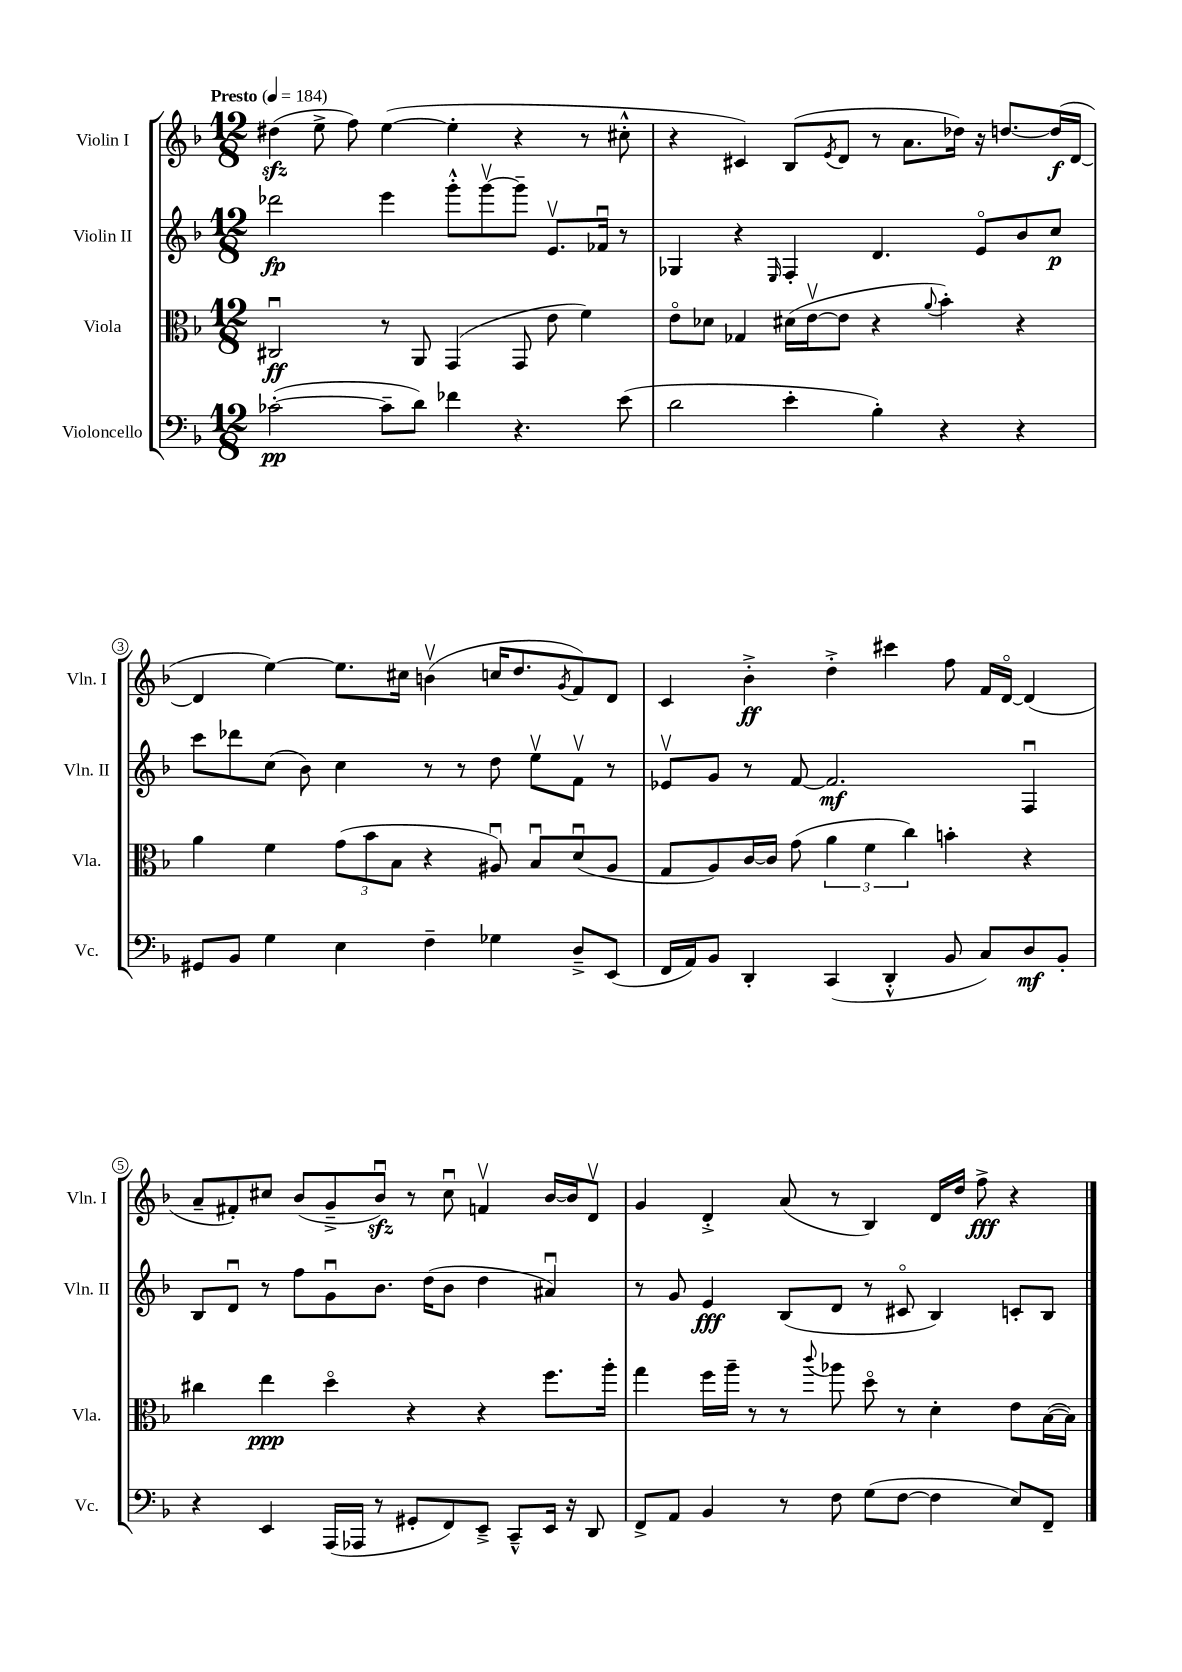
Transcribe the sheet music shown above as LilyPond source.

<<
\new StaffGroup <<
\new Staff = "s0" \with { instrumentName = "Violin I" shortInstrumentName = "Vln. I" } {
    \clef treble \key f \major \numericTimeSignature \time 12/8 \tempo "Presto" 4 = 184
    dis''4\sfz( e''8-> f''8) e''4~( e''4-. r4 r8 cis''8-.-^ |
    r4 cis'4) bes8( \acciaccatura { e'8 } d'8 r8 a'8. des''16) r16 d''8.~ d''16\f( d'16~ |
    d'4 e''4~) e''8. cis''16 b'4\upbow( c''16 d''8. \acciaccatura { g'8 } f'8) d'8 |
    c'4 bes'4-.->\ff d''4-.-> cis'''4 f''8 f'16 d'16~\flageolet d'4( |
    a'8-- fis'8-.) cis''8 bes'8( g'8---> bes'8\downbow\sfz) r8 cis''8\downbow f'4\upbow bes'16~ bes'16 d'8\upbow |
    g'4 d'4-.-> a'8( r8 bes4) d'16 d''16 f''8->\fff r4 \bar "|." |
}
\new Staff = "s1" \with { instrumentName = "Violin II" shortInstrumentName = "Vln. II" } {
    \clef treble \key f \major \numericTimeSignature \time 12/8
    des'''2\fp e'''4 g'''8-.-^ g'''8~\upbow g'''8-- e'8.\upbow fes'16\downbow r8 |
    ges4 r4 \grace { e16 } f4-. d'4. e'8\flageolet bes'8 c''8\p |
    c'''8 des'''8 c''8( bes'8) c''4 r8 r8 d''8 e''8\upbow f'8\upbow r8 |
    ees'8\upbow g'8 r8 f'8~ f'2.\mf f4\downbow |
    bes8 d'8\downbow r8 f''8 g'8\downbow bes'8. d''16( bes'8 d''4 ais'4\downbow) |
    r8 g'8 e'4\fff bes8( d'8 r8 cis'8\flageolet bes4) c'8-. bes8 \bar "|." |
}
\new Staff = "s2" \with { instrumentName = "Viola" shortInstrumentName = "Vla." } {
    \clef alto \key f \major \numericTimeSignature \time 12/8
    cis2\downbow\ff r8 a,8 g,4( g,8 e'8 f'4) |
    e'8\flageolet des'8 ges4 dis'16( e'16~\upbow e'8 r4 \appoggiatura { a'8 } bes'4-.) r4 |
    a'4 f'4 \tuplet 3/2 { g'8( bes'8 bes8 } r4 ais8\downbow) bes8\downbow d'8\downbow( ais8 |
    g8 a8) c'16~ c'16 g'8( \tuplet 3/2 { a'4 f'4 c''4) } b'4-. r4 |
    cis''4 e''4\ppp d''4\flageolet r4 r4 f''8. a''16-. |
    g''4 f''16 a''16-- r8 r8 \appoggiatura { c'''8 } aes''8 d''8\flageolet r8 d'4-. e'8 bes16~( bes16) \bar "|." |
}
\new Staff = "s3" \with { instrumentName = "Violoncello" shortInstrumentName = "Vc." } {
    \clef bass \key f \major \numericTimeSignature \time 12/8
    ces'2~-.\pp( ces'8-- d'8) fes'4 r4. e'8( |
    d'2 e'4-. bes4-.) r4 r4 |
    gis,8 bes,8 g4 e4 f4-- ges4 d8---> e,8( |
    f,16 a,16) bes,8 d,4-. c,4( d,4-.-^ bes,8 c8) d8\mf bes,8-. |
    r4 e,4 a,,16( aes,,16 r8 gis,8-. f,8) e,8---> c,8---^ e,16 r16 d,8 |
    f,8-> a,8 bes,4 r8 f8 g8( f8~ f4 e8) f,8-- \bar "|." |
}
>>
>>
\layout { \context { \Score \override BarNumber.stencil = #(make-stencil-circler 0.1 0.3 ly:text-interface::print) } }
